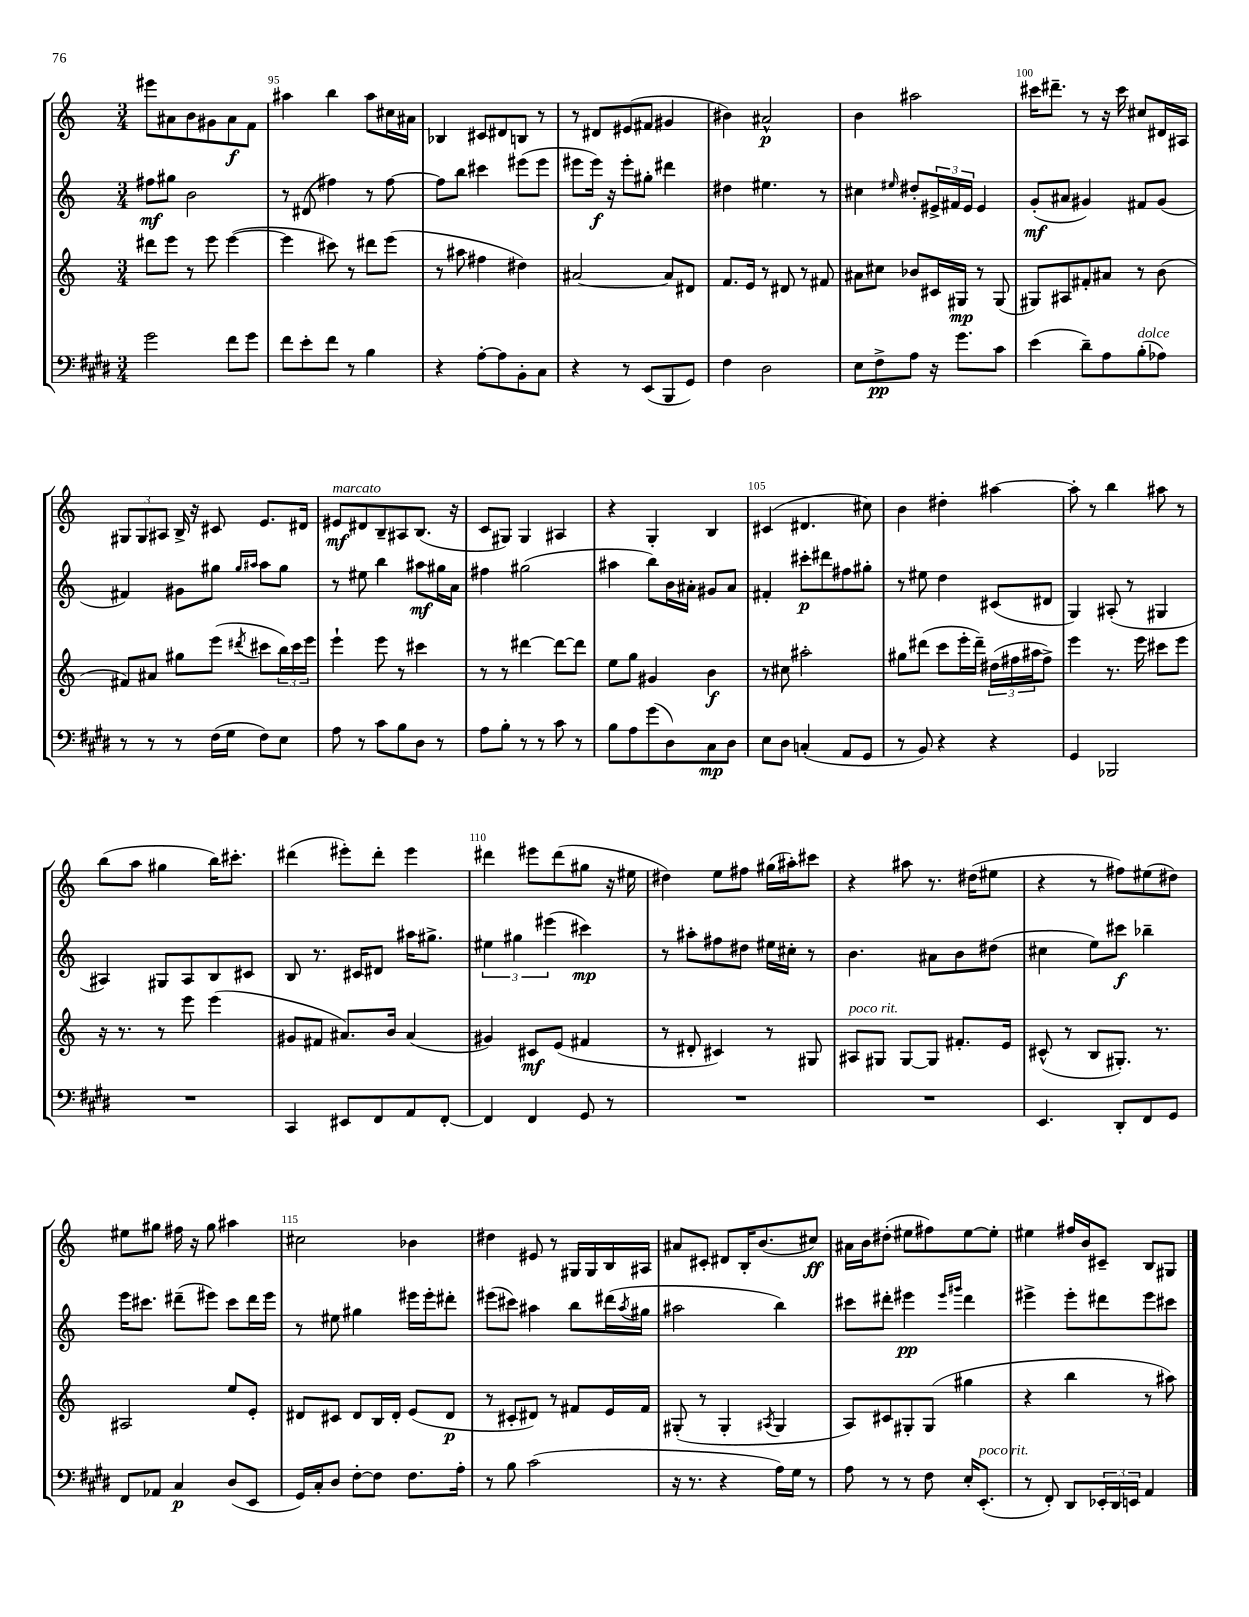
<<
\new StaffGroup <<
\new Staff = "s0" {
    \clef treble \key c \major \numericTimeSignature \time 3/4
    eis'''8 ais'8 b'8 gis'8 ais'8\f f'8 |
    ais''4 b''4 ais''8 cis''16 ais'16 |
    bes4 cis'8 dis'8 b8 r8 |
    r8 dis'8 eis'8( fis'8 gis'4 |
    bis'4) ais'2-^\p |
    b'4 ais''2 |
    cis'''16 dis'''8.-- r8 r16 cis'''16 cis''8 dis'16 ais16 |
    \tuplet 3/2 { gis8 gis8 ais8 } b16-> r16 cis'8 e'8. dis'16 |
    eis'8\mf^\markup { \italic "marcato" } dis'8 b8-- ais8 b8.( r16 |
    c'8 gis8) gis4 ais4 |
    r4 g4-. b4 |
    cis'4( dis'4. cis''8) |
    b'4 dis''4-. ais''4~ |
    ais''8-. r8 b''4 ais''8 r8 |
    b''8( a''8 gis''4 b''16) cis'''8.-. |
    dis'''4( eis'''8-.) dis'''8-. eis'''4 |
    dis'''4 eis'''8 dis'''8( gis''8 r16 eis''16 |
    dis''4) e''8 fis''8 gis''16( ais''16-.) cis'''8 |
    r4 ais''8 r8. dis''16( eis''8 |
    r4 r8 fis''8) eis''8( dis''8) |
    eis''8 gis''8 fis''16 r16 gis''8 ais''4 |
    cis''2 bes'4 |
    dis''4 eis'8 r8 gis16 gis16 b16 ais16 |
    ais'8 cis'8-. dis'8 b16-. b'8.( cis''8\ff) |
    ais'16 b'16 dis''8-.( eis''8 fis''8) eis''8~ eis''8-. |
    eis''4 fis''16 b'16 cis'8-- b8 gis8 \bar "|." |
}
\new Staff = "s1" {
    \clef treble \key c \major \numericTimeSignature \time 3/4
    fis''8\mf gis''8 b'2 |
    r8 dis'8( fis''4) r8 fis''8~ |
    fis''8 b''8 cis'''4 eis'''8( eis'''8 |
    eis'''8 eis'''16\f) r16 eis'''8-. gis''8-. dis'''4 |
    dis''4 eis''4. r8 |
    cis''4 \grace { eis''16 } dis''8-. \tuplet 3/2 { eis'16-> fis'16 eis'16 } eis'4 |
    g'8-.\mf( ais'8 gis'4) fis'8 gis'8( |
    fis'4) gis'8 gis''8 \grace { gis''16 ais''16 } ais''8 gis''8 |
    r8 eis''8 b''4 ais''8\mf gis''16 a'16 |
    fis''4 gis''2( |
    ais''4 b''8) b'16 ais'16-. gis'8 ais'8 |
    fis'4-. cis'''8-.\p dis'''8 fis''8 gis''8-. |
    r8 eis''8 d''4 cis'8( dis'8 |
    g4) ais8-.( r8 gis4 |
    ais4) gis8 ais8 b8 cis'8 |
    b8 r8. cis'16 dis'8 ais''16 gis''8.-> |
    \tuplet 3/2 { eis''4 gis''4 eis'''4( } cis'''4\mp) |
    r8 ais''8-. fis''8 dis''8 eis''16 cis''16-. r8 |
    b'4. ais'8 b'8 dis''8( |
    cis''4 e''8) cis'''8\f bes''4-- |
    e'''16 cis'''8. dis'''8--( eis'''8) cis'''8 dis'''16 eis'''16 |
    r8 eis''8 gis''4 eis'''16 eis'''16-. dis'''8-. |
    eis'''8( cis'''8) ais''4 b''8 dis'''16( \acciaccatura { ais''8 } gis''16 |
    ais''2 b''4) |
    cis'''8 dis'''8-. eis'''4\pp \grace { eis'''16 gis'''16 } dis'''4 |
    eis'''4-> eis'''8-. dis'''8 eis'''8 cis'''8 \bar "|." |
}
\new Staff = "s2" {
    \clef treble \key c \major \numericTimeSignature \time 3/4
    dis'''8 e'''8 r8 e'''8 e'''4~( |
    e'''4 cis'''8) r8 dis'''8 e'''8( |
    r8 ais''8 fis''4 dis''4) |
    ais'2~ ais'8 dis'8 |
    f'8. e'16 r8 dis'8 r8 fis'8 |
    ais'8 cis''8 bes'8 cis'16 gis16\mp r8 gis8( |
    gis8) ais8 fis'8-. ais'8 r8 b'8( |
    fis'8) ais'8 gis''8 e'''8( \acciaccatura { dis'''8 } cis'''8 \tuplet 3/2 { b''16) cis'''16 e'''16 } |
    e'''4-! e'''8 r8 cis'''4 |
    r8 r8 dis'''4~ dis'''8~ dis'''8 |
    e''8 g''8 gis'4 b'4\f |
    r8 cis''8 ais''2-. |
    gis''8 dis'''8( c'''8 e'''16-. dis'''16--) \tuplet 3/2 { dis''16( fis''16 ais''16 } fis''8->) |
    e'''4 r8. e'''16 cis'''8 e'''8 |
    r16 r8. r8 e'''8 e'''4( |
    gis'8 fis'8 ais'8.) b'16 ais'4( |
    gis'4) cis'8\mf e'8( fis'4 |
    r8 dis'8-. cis'4) r8 gis8 |
    ais8^\markup { \italic "poco rit." } gis8 gis8~ gis8 fis'8.-. e'16 |
    cis'8-^( r8 b8 gis8.-.) r8. |
    ais2 e''8 e'8-. |
    dis'8 cis'8 dis'8 b16 dis'16-. e'8( dis'8\p |
    r8 cis'8-. dis'8) r8 fis'8 e'16 fis'16 |
    gis8-.( r8 gis4-. \acciaccatura { ais8 } gis4 |
    a8) cis'8 gis8-. gis8( gis''4 |
    r4 b''4 r8 ais''8) \bar "|." |
}
\new Staff = "s3" {
    \clef bass \key e \major \numericTimeSignature \time 3/4
    gis'2 fis'8 gis'8 |
    fis'8 e'8-. fis'8 r8 b4 |
    r4 a8~-. a8 b,8-. cis8 |
    r4 r8 e,8( b,,8 gis,8) |
    fis4 dis2 |
    e8 fis8->\pp a8 r16 gis'8. cis'8 |
    e'4( dis'8--) a8 b8-.^\markup { \italic "dolce" }( aes8) |
    r8 r8 r8 fis16( gis16 fis8) e8 |
    a8 r8 cis'8 b8 dis8 r8 |
    a8 b8-. r8 r8 cis'8 r8 |
    b8 a8 gis'8( dis8) cis8\mp dis8 |
    e8 dis8 c4-.( a,8 gis,8 |
    r8 b,8) r4 r4 |
    gis,4 bes,,2 |
    R2. |
    cis,4 eis,8 fis,8 a,8 fis,8~-. |
    fis,4 fis,4 gis,8 r8 |
    R2. |
    R2. |
    e,4. dis,8-. fis,8 gis,8 |
    fis,8 aes,8 cis4\p dis8( e,8 |
    gis,16) cis16-. dis8 fis8~-. fis8 fis8. a16-. |
    r8 b8 cis'2( |
    r16 r8. r4 a16) gis16 r8 |
    a8 r8 r8 fis8 e16-. e,8.-.^\markup { \italic "poco rit." }( |
    r8 fis,8-.) dis,8 \tuplet 3/2 { ees,16-. dis,16 e,16 } a,4 \bar "|." |
}
>>
>>
\layout { \context { \Score currentBarNumber = #94 \override BarNumber.break-visibility = ##(#f #t #t) barNumberVisibility = #(every-nth-bar-number-visible 5) } }
